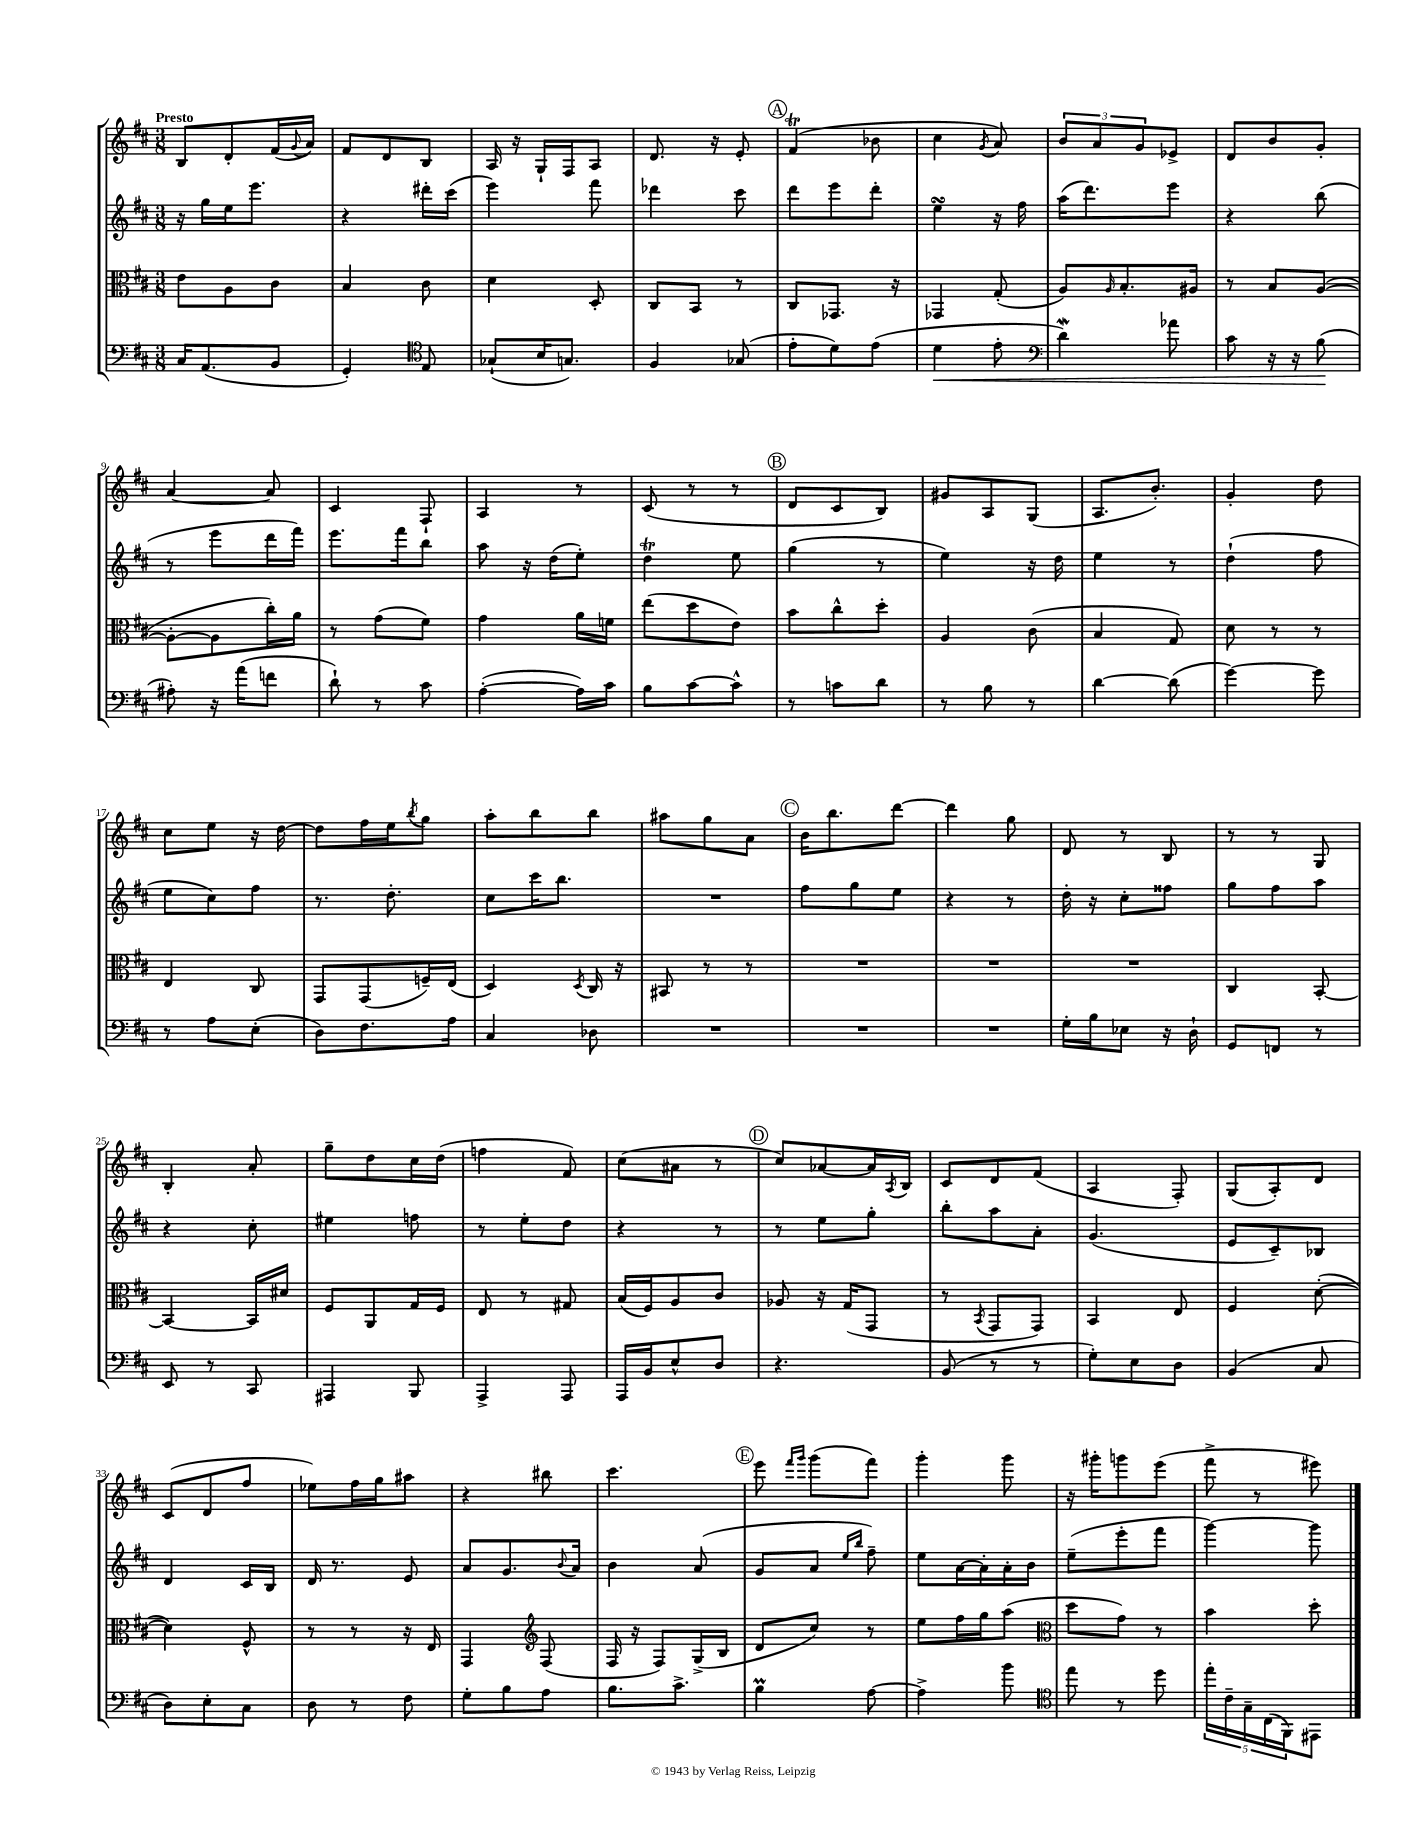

**kern	**kern	**kern	**kern
*staff4	*staff3	*staff2	*staff1
*clefF4	*clefC3	*clefG2	*clefG2
*k[f#c#]	*k[f#c#]	*k[f#c#]	*k[f#c#]
*M3/8	*M3/8	*M3/8	*M3/8
16C#	8e	16r	8B
(8.AA	.	16gg	.
.	8A	16ee	8d'
.	.	8.eee	.
8BB	8c#	.	(16f#
.	.	.	8qqg
.	.	.	16a)
=	=	=	=
4GG')	4B	4r	8f#
.	.	.	8d
*clefC4	*	*	*
8E	8c#	16ddd#'	8B
.	.	(16ccc#	.
=	=	=	=
(8G-`	4d	4eee)	16A
.	.	.	16r
16B	.	.	16G`
8.G)	.	.	16F#
.	8D'	8fff#	8A
=	=	=	=
4F#	8C#	4ddd-	8.d
.	8BB	.	.
.	.	.	16r
(8G-	8r	8ccc#	8e'
=	=	=	=
8e'	8C#	8ddd	(4f#
8d)	8.GG-	8eee	.
(8e	.	8ddd'	8b-
.	16r	.	.
=	=	=	=
4d	4GG-	4ee	4cc#
.	.	.	8qg
8e'	(8G'	16r	8a)
.	.	16ff#	.
=	=	=	=
*clefF4	*	*	*
4d)	8A)	(16aa	12b
.	.	8.ddd)	.
.	.	.	12a
.	16qqA	.	.
.	8.B'	.	.
.	.	.	12g
8a-	.	8eee	8e-^
.	16A#	.	.
=	=	=	=
8c#	8r	4r	8d
16r	8B	.	8b
16r	.	.	.
(8B	([8A	(8bb	8g'
=	=	=	=
8A#')	8A'_	8r	[4a
16r	8A]	8eee	.
(16a	.	.	.
8f	16cc#')	16ddd	8a]
.	16a	16fff#)	.
=	=	=	=
8d`)	8r	8.eee	4c#
8r	(8g	.	.
.	.	16fff#	.
8c#	8f#)	8bb	8F#`
=	=	=	=
([4A'	4g	8aa	4A
.	.	16r	.
.	.	(16dd	.
16A])	16a	8ee')	8r
16c#	16f	.	.
=	=	=	=
8B	(8ee	4dd	(8c#
[8c#	8dd	.	8r
8c#^^]	8e)	8ee	8r
=	=	=	=
8r	8b	(4gg	8d
8c	8cc#^^	.	8c#
8d	8dd'	8r	8B)
=	=	=	=
8r	4A	4ee)	8g#
8B	.	.	8A
8r	(8c#	16r	(8G
.	.	16dd	.
=	=	=	=
[4d	4B	4ee	8.A
.	.	.	8.b')
(8d]	8G)	8r	.
=	=	=	=
[4g)	8d	(4dd`	4g'
.	8r	.	.
8g]	8r	8ff#	8dd
=	=	=	=
8r	4E	8ee	8cc#
8A	.	8cc#)	8ee
(8E'	8C#	8ff#	16r
.	.	.	[16dd
=	=	=	=
8D)	8GG	8.r	8dd]
8.F#	(8GG	.	16ff#
.	.	8.dd'	16ee
.	.	.	8qbb
.	16F~)	.	8gg
16A	(16E	.	.
=	=	=	=
4C#	4D)	8cc#	8aa'
.	.	16ccc#	8bb
.	.	8.bb	.
.	8qD	.	.
8D-	16C#	.	8bb
.	16r	.	.
=	=	=	=
4.r	8BB#	4.r	8aa#
.	8r	.	8gg
.	8r	.	8a
=	=	=	=
4.r	4.r	8ff#	16b
.	.	.	8.bb
.	.	8gg	.
.	.	8ee	[8ddd
=	=	=	=
4.r	4.r	4r	4ddd]
.	.	8r	8gg
=	=	=	=
16G'	4.r	16dd'	8d
16B	.	16r	.
8E-	.	8cc#'	8r
16r	.	8ff##	8B
16D`	.	.	.
=	=	=	=
8GG	4C#	8gg	8r
8FF	.	8ff#	8r
8r	[8BB'	8aa	8G
=	=	=	=
8EE	4BB_	4r	4B'
8r	.	.	.
8CC#	16BB]	8cc#'	8a'
.	16d#	.	.
=	=	=	=
4AAA#	8F#	4ee#	8gg~
.	8AA	.	8dd
8BBB	16G	8ff	16cc#
.	16F#	.	(16dd
=	=	=	=
4AAA^	8E	8r	4ff
.	8r	8ee'	.
8AAA	8G#	8dd	8f#)
=	=	=	=
16AAA	(16B	4r	(8cc#
16BB	16F#)	.	.
8E^^	8A	.	8a#
8D	8c#	8r	8r
=	=	=	=
4.r	8A-	8r	8cc#)
.	16r	8ee	[8a-
.	(16G	.	.
.	8GG	8gg'	16a-]
.	.	.	8qA
.	.	.	16B
=	=	=	=
(8BB	8r	8bb'	8c#
.	8qBB	.	.
8r	8GG	8aa	8d
8r	8GG)	8a'	(8f#
=	=	=	=
8G')	4BB	(4.g	4A
8E	.	.	.
8D	8E	.	8F#')
=	=	=	=
(4BB	4F#	8e	(8G
.	.	8c#~)	8A')
8C#	([8d'	8B-	8d
=	=	=	=
8D)	4d])	4d	(8c#
8E'	.	.	8d
8C#	8F#^^	16c#	8ff#
.	.	16B	.
=	=	=	=
8D	8r	16d	8ee-)
.	.	8.r	.
8r	8r	.	16ff#
.	.	.	16gg
8F#	16r	8e	8aa#
.	16E	.	.
=	=	=	=
8G'	4GG	8a	4r
8B	.	8.g	.
*	*clefG2	*	*
8A	(8F#	.	8bb#
.	.	8qqb	.
.	.	16a	.
=	=	=	=
8.B	16F#	4b	4.ccc#
.	16r	.	.
.	8F#)	.	.
8.c#^	.	.	.
.	(16G^	(8a	.
.	16B	.	.
=	=	=	=
4B	8d	8g	8eee
.	.	.	16qqfff#
.	.	.	16qqggg
.	8cc#)	8a	(8ggg
.	.	16qqee	.
.	.	16qqbb	.
[8A	8r	8ff#~)	8fff#)
=	=	=	=
4A^]	8ee	8ee	4ggg'
.	16ff#	[16a	.
.	16gg	16a']	.
8b	(8aa	16a'	8ggg
.	.	16b	.
=	=	=	=
*clefC4	*clefC3	*	*
8ee	8dd	(8ee~	16r
.	.	.	16ggg#'
8r	8g)	8eee'	8ggg
8dd	8r	8fff#	(8eee
=	=	=	=
20ee'	4b	[4ggg)	8fff#^
20c#~	.	.	.
20G~	.	.	.
.	.	.	8r
(20C#	.	.	.
20FF#)	.	.	.
8EE#	8dd'	8ggg]	8eee#)
==	==	==	==
*-	*-	*-	*-
